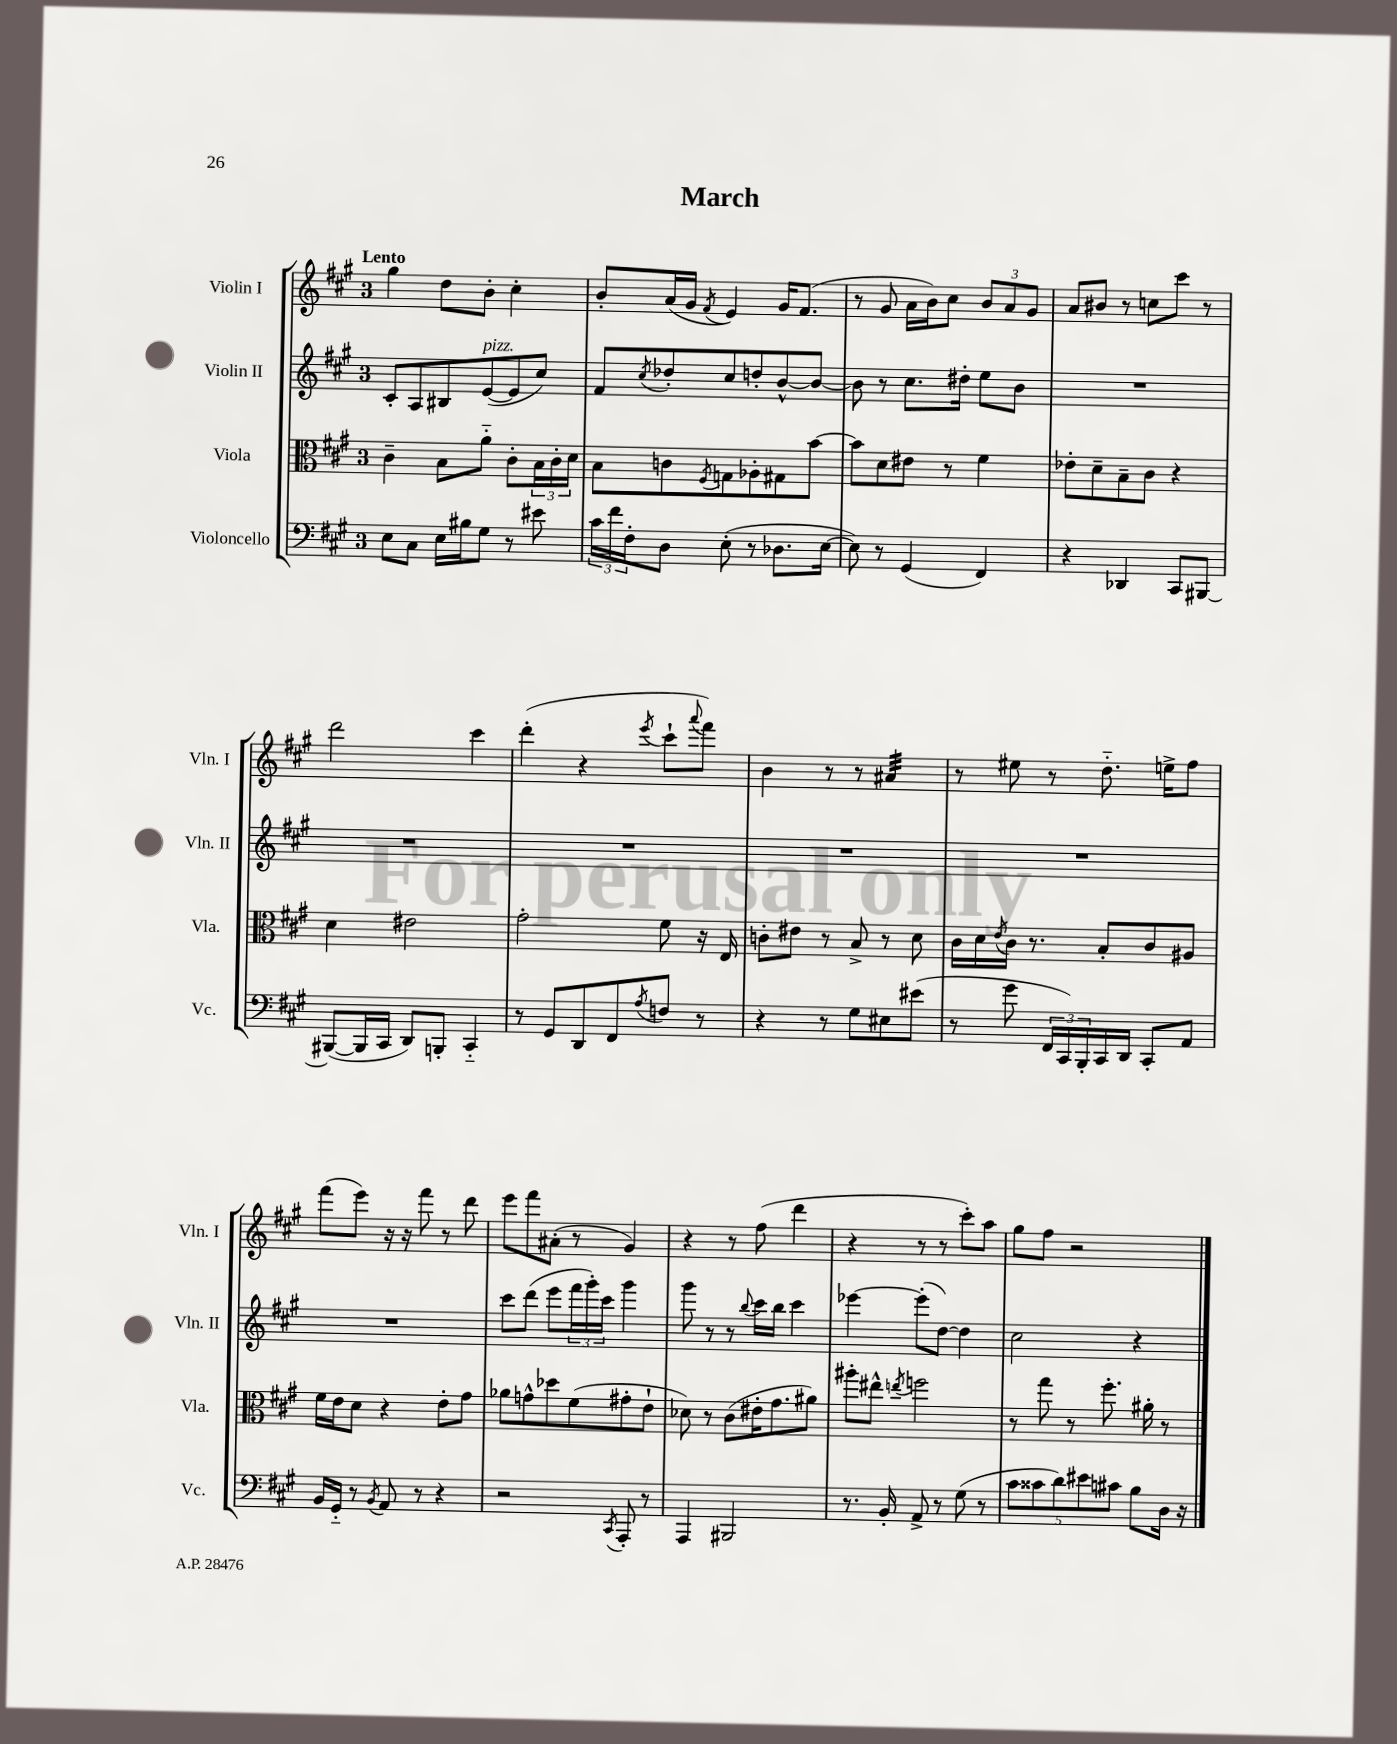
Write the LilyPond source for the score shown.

\header { title = "March" }
<<
\new StaffGroup <<
\new Staff = "s0" \with { instrumentName = "Violin I" shortInstrumentName = "Vln. I" } {
    \clef treble \key a \major \once \override Staff.TimeSignature.style = #'single-digit \time 3/4 \tempo "Lento"
    gis''4 d''8 b'8-. cis''4-. |
    b'8-. a'16( gis'16 \acciaccatura { fis'8 } e'4) gis'16 fis'8.( |
    r8 gis'8 a'16 b'16) cis''8 \tuplet 3/2 { b'8 a'8 gis'8 } |
    a'8 bis'8 r8 c''8 cis'''8 r8 |
    d'''2 cis'''4 |
    d'''4-.( r4 \acciaccatura { e'''8 } cis'''8-! \appoggiatura { a'''8 } fis'''8) |
    b'4 r8 r8 ais'4:32 |
    r8 eis''8 r8 d''8.-_ e''16-> fis''8 |
    fis'''8( e'''8) r16 r16 fis'''8 r8 d'''8 |
    e'''8 fis'''8 ais'8-.( r8 gis'4) |
    r4 r8 fis''8( d'''4 |
    r4 r8 r8 cis'''8-.) a''8 |
    gis''8 fis''8 r2 \bar "|." |
}
\new Staff = "s1" \with { instrumentName = "Violin II" shortInstrumentName = "Vln. II" } {
    \clef treble \key a \major \once \override Staff.TimeSignature.style = #'single-digit \time 3/4
    cis'8-. a8 bis8 e'8~^\markup { \italic "pizz." }( e'8 cis''8) |
    fis'8 \acciaccatura { cis''8 } des''8-. cis''8 d''8-. b'8~-^ b'8~ |
    b'8 r8 cis''8. dis''16-. e''8 b'8 |
    R2. |
    R2. |
    R2. |
    R2. |
    R2. |
    R2. |
    cis'''8 d'''8( e'''8 \tuplet 3/2 { fis'''16 gis'''16-.) cis'''16 } gis'''4 |
    gis'''8 r8 r8 \appoggiatura { b''8 } cis'''16 b''16 cis'''4 |
    ees'''4~ ees'''8-.( d''8~) d''4 |
    cis''2 r4 \bar "|." |
}
\new Staff = "s2" \with { instrumentName = "Viola" shortInstrumentName = "Vla." } {
    \clef alto \key a \major \once \override Staff.TimeSignature.style = #'single-digit \time 3/4
    cis'4-- b8 a'8-_ cis'8-. \tuplet 3/2 { b16 cis'16-. d'16 } |
    b8 c'8 \acciaccatura { fis8 } g8 aes8-. gis8 b'8~ |
    b'8 d'8 eis'8 r8 fis'4 |
    ees'8-. d'8-- b8-- cis'8 r4 |
    d'4 eis'2 |
    gis'2-. fis'8 r16 e16 |
    c'8-. eis'8 r8 b8-> r8 d'8 |
    cis'16 d'16 \acciaccatura { e'8 } cis'16 r8. b8-. cis'8 ais8 |
    fis'16 e'16 d'8 r4 e'8-. gis'8 |
    aes'8 g'8-^ des''8 fis'8( gis'8-. e'8-! |
    des'8) r8 cis'8( eis'16-. gis'8. ais'8) |
    ais''8-. eis''8-^ \acciaccatura { e''8 } f''2 |
    r8 gis''8 r8 fis''8.-. ais'16-. r8 \bar "|." |
}
\new Staff = "s3" \with { instrumentName = "Violoncello" shortInstrumentName = "Vc." } {
    \clef bass \key a \major \once \override Staff.TimeSignature.style = #'single-digit \time 3/4
    e8 cis8 e16 bis16 gis8 r8 eis'8 |
    \tuplet 3/2 { cis'16 fis'16 fis16-. } d8 e8-.( r8 des8. e16~ |
    e8) r8 gis,4( fis,4) |
    r4 des,4 cis,8 bis,,8~ |
    bis,,8~( bis,,16 cis,16 d,8) b,,8-. cis,4-_ |
    r8 gis,8 d,8 fis,8 \acciaccatura { a8 } f8 r8 |
    r4 r8 gis8 eis8 eis'8( |
    r8 gis'8 \tuplet 3/2 { fis,16 cis,16) b,,16-. } cis,16 d,16 cis,8-. a,8 |
    b,16 gis,16-_ r8 \acciaccatura { b,8 } a,8 r8 r4 |
    r2 \acciaccatura { cis,8 } a,,8-. r8 |
    a,,4 bis,,2 |
    r8. b,16-. a,8-> r8 gis8( r8 |
    \tuplet 5/4 { cis'8 cisis'8 d'8) eis'8 cis'8 } b8 d16 r16 \bar "|." |
}
>>
>>
\layout { \context { \Score \remove "Bar_number_engraver" } }
